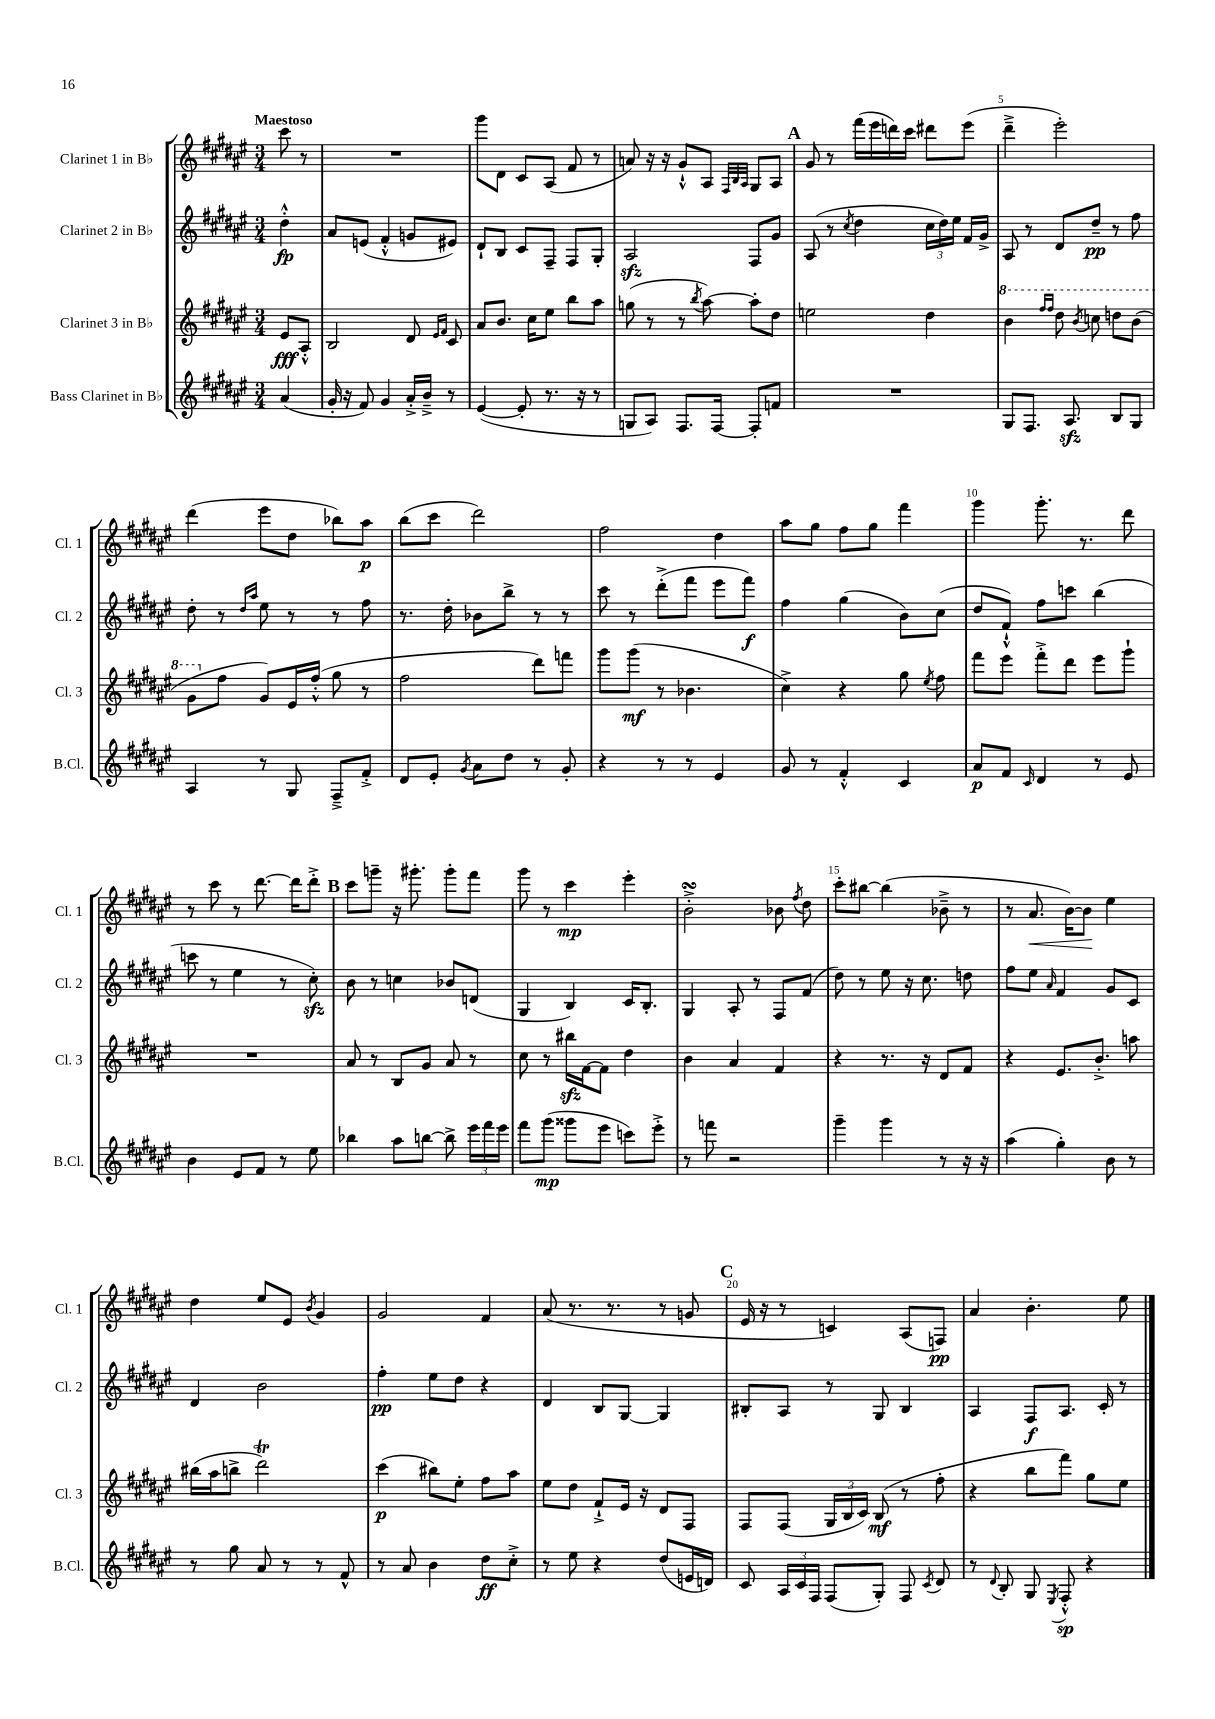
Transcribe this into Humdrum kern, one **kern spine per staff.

**kern	**dynam	**kern	**dynam	**kern	**dynam	**kern	**dynam
*part4	*part4	*part3	*part3	*part2	*part2	*part1	*part1
*staff4	*staff4	*staff3	*staff3	*staff2	*staff2	*staff1	*staff1
*I"Bass Clarinet in B♭	*	*I"Clarinet 3 in B♭	*	*I"Clarinet 2 in B♭	*	*I"Clarinet 1 in B♭	*
*I'B.Cl.	*	*I'Cl. 3	*	*I'Cl. 2	*	*I'Cl. 1	*
*clefG2	*	*clefG2	*	*clefG2	*	*clefG2	*
*k[f#c#g#d#a#e#]	*	*k[f#c#g#d#a#e#]	*	*k[f#c#g#d#a#e#]	*	*k[f#c#g#d#a#e#]	*
*M3/4	*	*M3/4	*	*M3/4	*	*M3/4	*
=	=	=	=	=	=	=	=
!	!	!	!	!	!	!LO:TX:a:B:t=Maestoso	!
(4a#/	.	8e#/L	fff	4dd#'^^\	fp	8ccc#\	.
.	.	8A#'^^/J	.	.	.	8r	.
=1	=1	=1	=1	=1	=1	=1	=1
16g#'/	.	2B/	.	8a#/L	.	2.r	.
16r	.	.	.	.	.	.	.
8f#/)	.	.	.	(8en/J	.	.	.
4g#/	.	.	.	4f#'^^/	.	.	.
16a#'^/LL	.	8d#/	.	8gn/L	.	.	.
16b~^/JJ	.	.	.	.	.	.	.
.	.	16qqe#/LL	.	.	.	.	.
.	.	16qqf#/JJ	.	.	.	.	.
8r	.	8c#/	.	8e#X/J)	.	.	.
=2	=2	=2	=2	=2	=2	=2	=2
([4e#/	.	8a#/L	.	8d#`/L	.	8ggg#\L	.
.	.	8.b/J	.	8B/J	.	8d#\J	.
8e#'/]	.	.	.	8c#/L	.	8c#/L	.
.	.	16cc#\KL	.	.	.	.	.
8.r	.	8ee#\J	.	8F#~/J	.	(8A#/J	.
.	.	8bb\L	.	8F#/L	.	8f#/	.
16r	.	.	.	.	.	.	.
8r	.	8aa#\J	.	8G#'/J	.	8r	.
=3	=3	=3	=3	=3	=3	=3	=3
8Gn/L	.	(8ggn\	.	2A#zz/	.	8an/)	.
8A#/J)	.	8r	.	.	.	16r	.
.	.	.	.	.	.	16r	.
8.F#/L	.	8r	.	.	.	8g#`^^/L	.
.	.	8qbb/	.	.	.	.	.
.	.	[8aa#\)	.	.	.	8A#/J	.
[16F#/Jk	.	.	.	.	.	.	.
.	.	.	.	.	.	32qqF#/LLL	.
.	.	.	.	.	.	32qqB/	.
.	.	.	.	.	.	32qqA#/JJJ	.
8F#'/L]	.	8aa#'\L]	.	8F#/L	.	8G#/L	.
8fn/J	.	8dd#\J	.	8g#/J	.	8A#/J	.
!!LO:REH:place=s1:t=A
=4	=4	=4	=4	=4	=4	=4	=4
2.r	.	2een\	.	(8A#/	.	8g#/	.
.	.	.	.	8r	.	8r	.
.	.	.	.	8qcc#/	.	.	.
.	.	.	.	4dd#\	.	(16fff#\LL	.
.	.	.	.	.	.	16eee#\	.
.	.	.	.	.	.	16dddn\)	.
.	.	.	.	.	.	16ccc#\JJ	.
.	.	4dd#\	.	24cc#\LL	.	8ddd#X\L	.
.	.	.	.	24dd#\)	.	.	.
.	.	.	.	24ee#\JJ	.	.	.
.	.	.	.	16f#/LL	.	(8eee#\J	.
.	.	.	.	16g#^/JJ	.	.	.
=5	=5	=5	=5	=5	=5	=5	=5
*	*	*8va	*	*	*	*	*
8G#/L	.	4bb\	.	8A#/	.	4ddd#~^\	.
8.F#/J	.	.	.	8r	.	.	.
.	.	16qqfff#/LL	.	.	.	.	.
.	.	16qqfff#/JJ	.	.	.	.	.
.	.	8ddd#\	.	8d#/L	.	2eee#'\)	.
8.A#zz/	.	.	.	.	.	.	.
.	.	8qbb/	.	.	.	.	.
.	.	8cccn\	.	8dd#~/J	pp	.	.
8B/L	.	8dddn\L	.	8r	.	.	.
8G#/J	.	(8bb\J	.	8ff#\	.	.	.
!!LO:LB:g=z
=6	=6	=6	=6	=6	=6	=6	=6
4A#/	.	8gg#\L	.	8dd#'\	.	(4ddd#\	.
*	*	*X8va	*	*	*	*	*
.	.	8ff#\J	.	8r	.	.	.
.	.	.	.	16qqdd#/LL	.	.	.
.	.	.	.	16qqaa#/JJ	.	.	.
8r	.	8g#/L)	.	8ee#\	.	8eee#\L	.
8G#/	.	16e#/L	.	8r	.	8dd#\J	.
.	.	(16ff#'^^/JJ	.	.	.	.	.
8F#~^/L	.	8gg#\	.	8r	.	8bb-X\L)	.
8f#'^/J	.	8r	.	8ff#\	.	8aa#\J	p
=7	=7	=7	=7	=7	=7	=7	=7
8d#/L	.	2ff#\	.	8.r	.	(8bb\L	.
8e#'/J	.	.	.	.	.	8ccc#\J	.
.	.	.	.	16dd#'\	.	.	.
8qg#/	.	.	.	.	.	.	.
8a#\L	.	.	.	8b-X\L	.	2ddd#\)	.
8dd#\J	.	.	.	8bb^\J	.	.	.
8r	.	8ddd#\L)	.	8r	.	.	.
8g#'/	.	8fffn\J	.	8r	.	.	.
=8	=8	=8	=8	=8	=8	=8	=8
4r	.	8ggg#\L	.	8ccc#\	.	2ff#\	.
.	.	(8ggg#\J	mf	8r	.	.	.
8r	.	8r	.	(8ddd#'^\L	.	.	.
8r	.	4.b-X\	.	8fff#\J	.	.	.
4e#/	.	.	.	8eee#\L	.	4dd#\	.
.	.	.	.	8fff#\J)	f	.	.
=9	=9	=9	=9	=9	=9	=9	=9
8g#/	.	4cc#^\)	.	4ff#\	.	8aa#\L	.
8r	.	.	.	.	.	8gg#\J	.
4f#'^^/	.	4r	.	(4gg#\	.	8ff#\L	.
.	.	.	.	.	.	8gg#\J	.
4c#/	.	8gg#\	.	8b\L)	.	4fff#\	.
.	.	8qee#/	.	.	.	.	.
.	.	8ff#\	.	(8cc#\J	.	.	.
=10	=10	=10	=10	=10	=10	=10	=10
8a#/L	p	8fff#\L	.	8dd#/L	.	4ggg#\	.
8f#/J	.	8eee#\J	.	8f#`^^/J)	.	.	.
16qqc#/	.	.	.	.	.	.	.
4d#/	.	8fff#'^\L	.	8ff#\L	.	8.ggg#'\	.
.	.	8ddd#\J	.	8cccn\J	.	.	.
.	.	.	.	.	.	8.r	.
8r	.	8eee#\L	.	(4bb\	.	.	.
8e#/	.	8ggg#`\J	.	.	.	8ddd#\	.
!!LO:LB:g=z
=11	=11	=11	=11	=11	=11	=11	=11
4b\	.	2.r	.	8cccn\	.	8r	.
.	.	.	.	8r	.	8ccc#\	.
8e#/L	.	.	.	4ee#\	.	8r	.
8f#/J	.	.	.	.	.	[8.ddd#\	.
8r	.	.	.	8r	.	.	.
.	.	.	.	.	.	16ddd#\KL]	.
8ee#\	.	.	.	8cc#zz'\)	.	8ddd#'^\J	.
!!LO:REH:place=s1:t=B
=12	=12	=12	=12	=12	=12	=12	=12
4bb-X\	.	8a#/	.	8b\	.	8ccc#\L	.
.	.	8r	.	8r	.	8gggn~\J	.
8aa#\L	.	8B/L	.	4ccn\	.	16r	.
.	.	.	.	.	.	8.ggg#X'\	.
[8bbn\J	.	8g#/J	.	.	.	.	.
8bb^\]	.	8a#/	.	8b-X/L	.	8ggg#'\L	.
24eee#\LL	.	8r	.	(8dn/J	.	8fff#\J	.
24fff#\	.	.	.	.	.	.	.
24eee#\JJ	.	.	.	.	.	.	.
=13	=13	=13	=13	=13	=13	=13	=13
8fff#\L	.	8cc#\	.	4G#/	.	8ggg#\	.
(8ggg#\J	mp	8r	.	.	.	8r	.
8ggg##X\L	.	16bb#Xzz\LL	.	4B/)	.	4ccc#\	mp
.	.	[16f#\J	.	.	.	.	.
8eee#\J	.	8f#\J]	.	.	.	.	.
8cccn\L)	.	4dd#\	.	16c#/KL	.	4eee#'\	.
.	.	.	.	8.B'/J	.	.	.
8eee#'^\J	.	.	.	.	.	.	.
=14	=14	=14	=14	=14	=14	=14	=14
8r	.	4b\	.	4G#/	.	2bsSSs'^\	.
8fffn\	.	.	.	.	.	.	.
2r	.	4a#/	.	8A#'/	.	.	.
.	.	.	.	8r	.	.	.
.	.	4f#/	.	8F#/L	.	8b-X\	.
.	.	.	.	.	.	8qff#/	.
.	.	.	.	(8f#/J	.	8dd#\	.
=15	=15	=15	=15	=15	=15	=15	=15
4ggg#~\	.	4r	.	8dd#\)	.	8ccc#'\L	.
.	.	.	.	8r	.	[8bb#X\J	.
4ggg#\	.	8.r	.	8ee#\	.	(4bb#\]	.
.	.	.	.	16r	.	.	.
.	.	16r	.	8.cc#\	.	.	.
8r	.	8d#/L	.	.	.	8b-X~^\	.
16r	.	8f#/J	.	8ddn\	.	8r	.
16r	.	.	.	.	.	.	.
=16	=16	=16	=16	=16	=16	=16	=16
(4aa#\	.	4r	.	8ff#\L	.	8r	.
!	!	!	!	!	!	!	!LO:HP:b
.	.	.	.	8ee#\J	.	8.a#/	<
.	.	.	.	16qqa#/	.	.	.
4gg#'\)	.	8.e#/L	.	4f#/	.	.	.
.	.	.	.	.	.	[16b\KL)	.
.	.	.	.	.	.	8b\J]	.
.	.	8.b'^/J	.	.	.	.	.
8b\	.	.	.	8g#/L	.	4ee#\	[
8r	.	8aan\	.	8c#/J	.	.	.
!!LO:LB:g=z
=17	=17	=17	=17	=17	=17	=17	=17
8r	.	(16bb#X\LL	.	4d#/	.	4dd#\	.
.	.	16aa#\J	.	.	.	.	.
8gg#\	.	8bbn^\J	.	.	.	.	.
8a#/	.	2ddd#T\)	.	2b\	.	8ee#/L	.
8r	.	.	.	.	.	8e#/J	.
.	.	.	.	.	.	8qb/	.
8r	.	.	.	.	.	4g#/	.
8f#^^/	.	.	.	.	.	.	.
=18	=18	=18	=18	=18	=18	=18	=18
8r	.	(4ccc#\	p	4ff#'\	pp	2g#/	.
8a#/	.	.	.	.	.	.	.
4b\	.	8bb#X\L)	.	8ee#\L	.	.	.
.	.	8ee#'\J	.	8dd#\J	.	.	.
8dd#\L	ff	8ff#\L	.	4r	.	4f#/	.
8cc#'^\J	.	8aa#\J	.	.	.	.	.
=19	=19	=19	=19	=19	=19	=19	=19
8r	.	8ee#\L	.	4d#/	.	(8a#/	.
8ee#\	.	8dd#\J	.	.	.	8.r	.
4r	.	8f#`^/L	.	8B/L	.	.	.
.	.	.	.	.	.	8.r	.
.	.	16e#/Jk	.	[8G#/J	.	.	.
.	.	16r	.	.	.	.	.
(8dd#/L	.	8d#/L	.	4G#/]	.	8r	.
16en/L	.	8F#/J	.	.	.	8gn/	.
16dn/JJ)	.	.	.	.	.	.	.
!!LO:REH:place=s1:t=C
=20	=20	=20	=20	=20	=20	=20	=20
8c#/	.	8F#/L	.	8B#X'/L	.	16e#/	.
.	.	.	.	.	.	16r	.
24A#/LL	.	(8F#/J	.	8A#/J	.	8r	.
24c#/	.	.	.	.	.	.	.
24F#/JJ	.	.	.	.	.	.	.
(8F#/L	.	24G#/LL	.	8r	.	4cn/)	.
.	.	24B/	.	.	.	.	.
.	.	24c#/JJ)	.	.	.	.	.
8G#'/J)	.	(8B/	mf	8G#/	.	.	.
8F#/	.	8r	.	4B#/	.	(8A#/L	.
8qc#/	.	.	.	.	.	.	.
8d#/	.	8ff#'\	.	.	.	8Fn/J)	pp
=21	=21	=21	=21	=21	=21	=21	=21
8r	.	4r	.	4A#/	.	4a#/	.
8qqd#/	.	.	.	.	.	.	.
8B'/	.	.	.	.	.	.	.
8G#/	.	8bb\L	.	8F#/L	f	4.b'\	.
8qE#/	.	.	.	.	.	.	.
8F#'^^/	sp	8fff#\J)	.	8.A#/J	.	.	.
4r	.	8gg#\L	.	.	.	.	.
.	.	.	.	16c#'/	.	.	.
.	.	8ee#\J	.	8r	.	8ee#\	.
==	==	==	==	==	==	==	==
*-	*-	*-	*-	*-	*-	*-	*-
